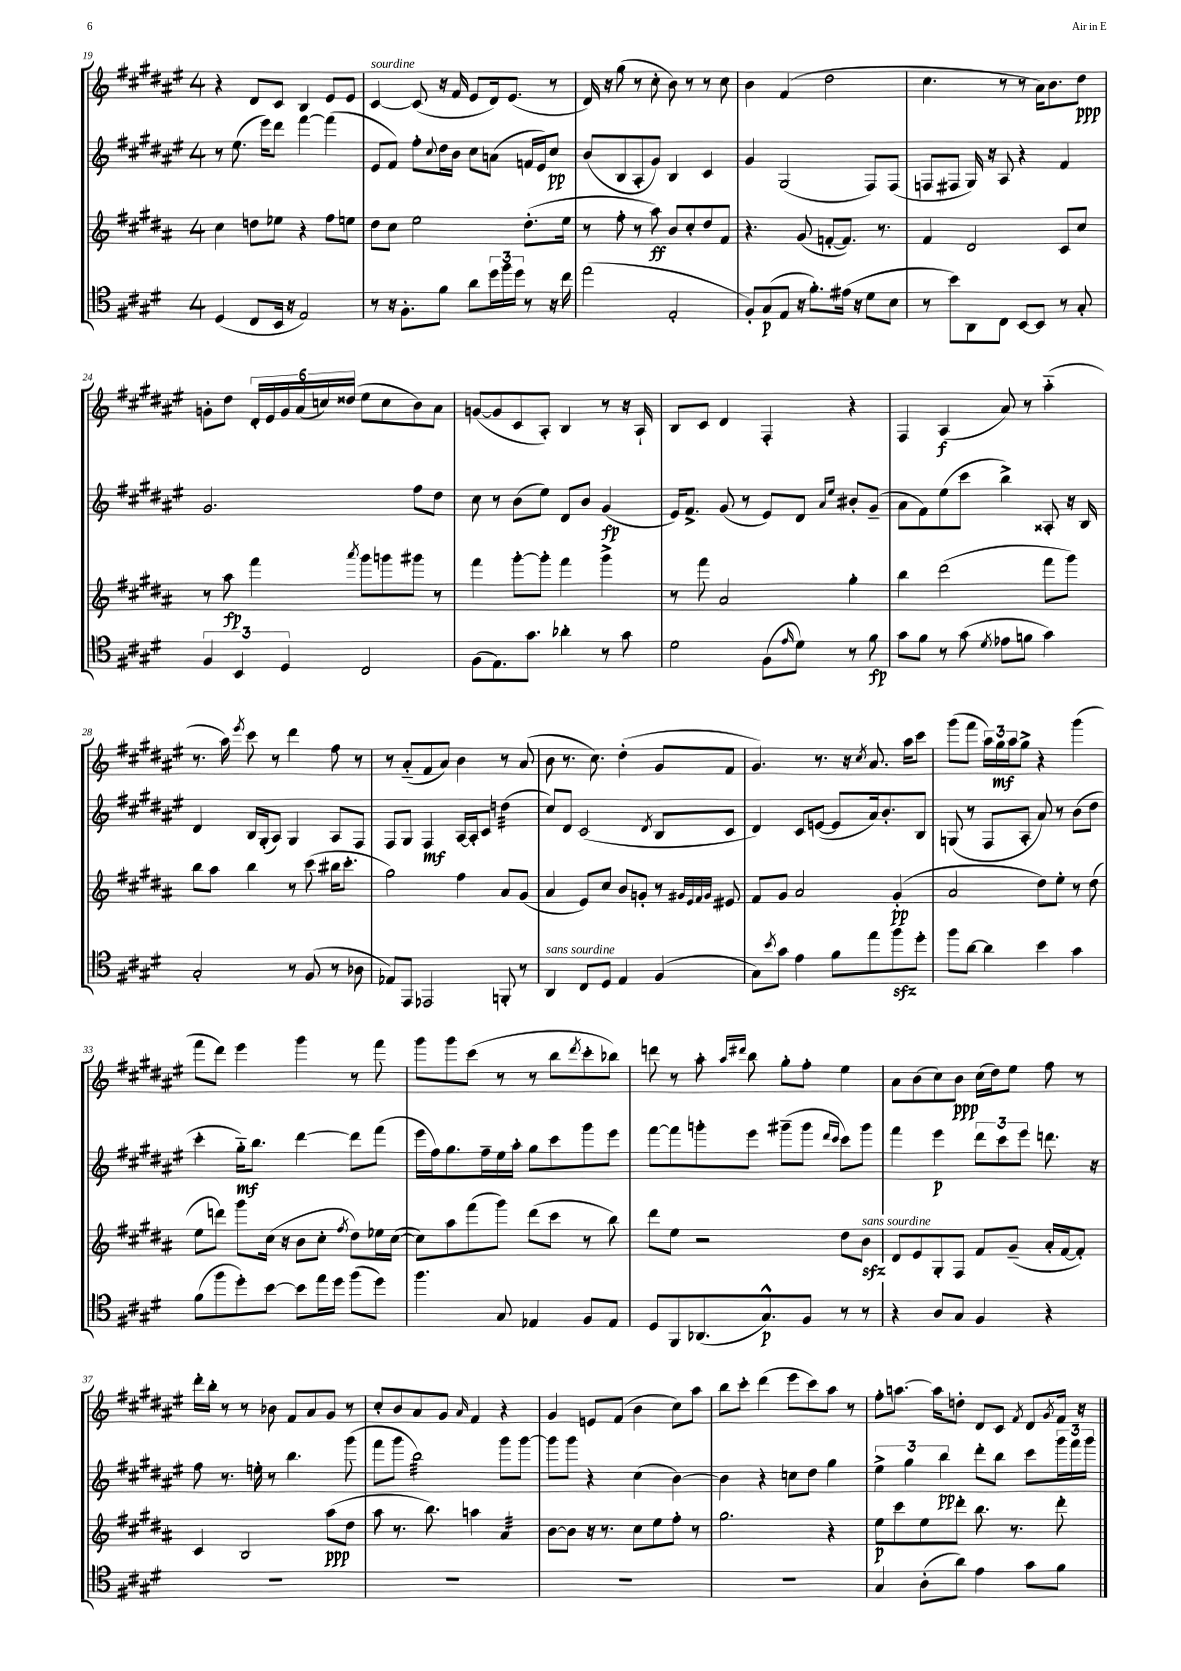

**kern	**kern	**kern	**kern
*staff4	*staff3	*staff2	*staff1
*clefC4	*clefG2	*clefG2	*clefG2
*k[f#c#g#d#]	*k[f#c#g#d#a#]	*k[f#c#g#d#a#e#]	*k[f#c#g#d#a#e#]
*M4/4	*M4/4	*M4/4	*M4/4
(4D#	4cc#	8r	4r
.	.	(8.ee#	.
8C#	8dd	.	8d#
.	.	16eee#)	.
16BB	8ee-	8ddd#	8c#
16r	.	.	.
2E)	4r	[4fff#	4B
.	8ff#	(4fff#]	8e#
.	8ee	.	8e#
=	=	=	=
8r	8dd#	8e#	[4c#
16r	8cc#	8f#)	.
8.F#'	.	.	.
.	2ee	8ff#'	(8c#]
.	.	8qqcc#	.
8f#	.	16dd#	16r
.	.	16b	16f#
8a	.	8cc#	8e#
24dd#	.	(8a	16d#)
24ff#	.	.	.
.	.	.	(8.e#
24dd#	.	.	.
8r	(8.dd#'	16f	.
.	.	16e#)	.
16r	.	8cc#	8r
16cc#	16ee	.	.
=	=	=	=
(2ee	8r	(8b	16d#)
.	.	.	16r
.	8ff#'	8B	(8gg#
.	8r	8A#'	8r
.	8aa#)	8g#)	8cc#'
2E'	8b	4B	8b)
.	8cc#'	.	8r
.	8dd#	4c#	8r
.	8f#	.	8cc#
=	=	=	=
8F#')	4.r	4g#	4b
(8G#	.	.	.
8E	.	(2G#	(4f#
16r	(8g#	.	.
8.f#')	.	.	.
.	[8f'	.	2dd#
(16e#	8.f])	.	.
16r	.	.	.
8d#	.	8F#)	.
.	8.r	.	.
8B	.	(8F#	.
=	=	=	=
8r	4f#	8F	4.cc#
8b)	.	8F#	.
8AA	2d#	16G#)	.
.	.	16r	.
8C#	.	8A#	8r
[8BB	.	4r	8r
8BB]	.	.	16a#)
.	.	.	8.b
8r	8c#	4f#	.
8G#'	8cc#	.	8dd#
=	=	=	=
6F#	8r	2.g#	8g'
.	8aa#	.	8dd#
6BB	.	.	.
.	4fff#	.	24d#'
.	.	.	24e#
6D#	.	.	24g
.	.	.	(24a#
.	.	.	24cc)
.	.	.	(24dd##
.	8qaaa#	.	.
2C#	8ggg#	.	8ee#
.	8ggg	.	8cc
.	8ggg#	8ff#	8b)
.	8r	8dd#	8a#
=	=	=	=
(8F#	4fff#	8cc#	([8g
8.E)	.	8r	8g]
.	[8ggg#'	(8b	8c#
8.g#	.	.	.
.	8ggg#']	8ee#)	8A#')
4a-'	4fff#	8d#	4B
.	.	8b	.
8r	4ggg#^	(4g#	8r
8g#	.	.	16r
.	.	.	16A#`
=	=	=	=
2d#	8r	16e#)	8B
.	.	8.f#^	.
.	8fff#	.	8c#
.	2a#	(8g#	4d#
.	.	8r	.
(8F#	.	8e#)	4F#'
16qqe	.	.	.
8d#)	.	8d#	.
.	.	16qqa#	.
.	.	16qqee#	.
8r	4gg#'	8b#'	4r
8f#	.	(8g#~	.
=	=	=	=
8g#	4bb	8a#	4F#
8f#	.	8f#)	.
8r	(2ddd#	(8ee#	(4A#
(8g#	.	8ccc#	.
8qd#	.	.	.
8e-	.	4bb^)	8a#)
8f	.	.	8r
4g#)	8fff#	8A##'	(4aa#'~
.	8ggg#)	16r	.
.	.	16B	.
=	=	=	=
2G#'	8bb	4d#	8.r
.	8aa#	.	.
.	.	.	16aa#)
.	.	.	8qeee#
.	4bb	16B	8ccc#
.	.	(16G#'	.
.	.	8A#)	8r
8r	8r	4G#	4ddd#
(8F#	(8ccc#	.	.
8r	16bb#	8A#	8ff#
.	8.ccc#'	.	.
8A-	.	8F#	8r
=	=	=	=
8E-)	2gg#)	8F#	8r
8EE	.	8G#	(8a#'~
2EE-	.	4F#	8f#
.	.	.	8a#)
.	4ff#	[16A#	4b
.	.	16A#']	.
.	.	8c#	.
8FF'	8a#	(4dd	8r
8r	(8g#	.	(8a#
=	=	=	=
4AA	4a#	8cc#)	8b
.	.	8d#	8.r
8C#	8e)	(2c#	.
.	.	.	8.cc#)
8D#	8cc#	.	.
4E	8b	.	(4dd#'
.	8g'	.	.
.	.	8qd#	.
(4F#	8r	8B	8g#
.	32qqg#	.	.
.	32qqe	.	.
.	32qqf#	.	.
.	32qqg#	.	.
.	8e#	8c#	8f#
=	=	=	=
8G#)	8f#	4d#)	4.g#)
8qb	.	.	.
8g#	8g#	.	.
4e	2a#	8c#	.
.	.	([8e	8.r
8f#	.	8e]	.
.	.	.	16r
.	.	.	8qcc#
8ee	.	16a#)	8.a#
.	.	8.b'	.
8ff#	(4g#'	.	.
.	.	.	16aa#
8dd#'	.	8B	8ccc#
=	=	=	=
8ff#	2a#	(8G	(8ggg#
[8a	.	8r	8fff#
4a]	.	8F#	24aa#)
.	.	.	24gg#
.	.	.	24aa#
.	.	8A#'	8gg#^
4b	8dd#)	8a#)	4r
.	8ee'	8r	.
4g#	8r	(8b	(4ggg#
.	(8dd#	8dd#	.
=	=	=	=
(8f#	8ee	4ccc#'	8fff#
8ff#	8ddd)	.	8ddd#)
8dd#')	8ggg#	16gg#'~)	4eee#
.	.	8.bb	.
[8b	(16cc#	.	.
.	16r	.	.
8b]	8b	[4ddd#	4ggg#
16ee	8cc#'	.	.
16dd#	.	.	.
.	8qff#	.	.
(8ff#	8dd#)	8ddd#]	8r
8dd#)	16ee-	(8fff#	8fff#
.	([16cc#	.	.
=	=	=	=
4.ff#	8cc#])	16eee#	8ggg#
.	.	16ff#)	.
.	8aa#	8.gg#	8ggg#
.	(8fff#	.	(8ccc#
.	.	16ff#~	.
8G#	8ggg#)	16ee#	8r
.	.	16aa#'	.
4E-	(8ddd#	8gg#	8r
.	8ccc#	8ccc#	8bb
.	.	.	8qddd#
8F#	8r	8ggg#	8ccc#'
8E-	8bb)	8eee#	8bb-)
=	=	=	=
8D#	8ddd#	[8fff#	8ddd
8FF#	8ee	8fff#]	8r
(8.AA-	2r	8ggg'	8aa#'
.	.	.	16qqaa#
.	.	.	16qqddd#
.	.	8eee#	8bb
8.G#^^)	.	.	.
.	.	(8ggg#~	8gg#'
8F#	.	8ggg#	8ff#'
.	.	16qqddd#	.
.	.	16qqccc#	.
8r	8dd#	8ccc#)	4ee#
8r	8b	8ggg#	.
=	=	=	=
4r	8d#	4fff#	8a#
.	8e	.	(8b
8A	8G#'	4eee#	8cc#)
8G#	8F#	.	8b
4F#	8f#	12ddd#	(16cc#
.	.	.	16dd#)
.	.	12ccc#	.
.	(8g#~	.	8ee#
.	.	12eee#	.
4r	16a#'	8.ddd	8ff#
.	[16f#	.	.
.	8f#'])	.	8r
.	.	16r	.
=	=	=	=
1r	4c#	8ff#	16ddd#'
.	.	.	16bb'
.	.	8.r	8r
.	2B	.	8r
.	.	16ee'	.
.	.	8r	8b-
.	.	4.bb	8f#
.	.	.	8a#
.	(8aa#	.	8g#
.	8dd#	(8ggg#	8r
=	=	=	=
1r	8aa#	8fff#	8cc#'
.	8.r	8ggg#	8b
.	.	2bb)	8a#
.	8.bb)	.	.
.	.	.	8g#
.	.	.	16qqa#
.	4aa	.	4f#
.	4a#	8ggg#	4r
.	.	[8ggg#	.
=	=	=	=
1r	[8b	8ggg#]	4g#
.	8b]	8ggg#	.
.	16r	4r	8e
.	8.r	.	.
.	.	.	(8f#
.	8cc#	(4cc#	4b
.	8ee	.	.
.	8ff#'	[4b)	8cc#)
.	8r	.	8aa#
=	=	=	=
1r	2.gg#	4b]	8bb
.	.	.	8ccc#'
.	.	4r	(4ddd#
.	.	8cc	8eee#
.	.	8dd#	8ccc#)
.	4r	4gg#	8aa#
.	.	.	8r
=	=	=	=
4G#	8ee	6ee#^	8ff#'
.	8ccc#	.	[8.aa
.	.	6gg#	.
(8A'	8ee	.	.
.	.	.	16aa]
.	.	6bb	.
8a)	8ddd#'	.	8dd'
4e	8.bb	8ddd#'	8d#
.	.	8bb	8c#
.	8.r	.	.
.	.	.	8qf#
8g#	.	8ccc#	8d#
.	.	.	8qg#
8f#	8ddd#'	24ggg#	16f#
.	.	24fff#	.
.	.	.	16r
.	.	24ggg#	.
==	==	==	==
*-	*-	*-	*-
